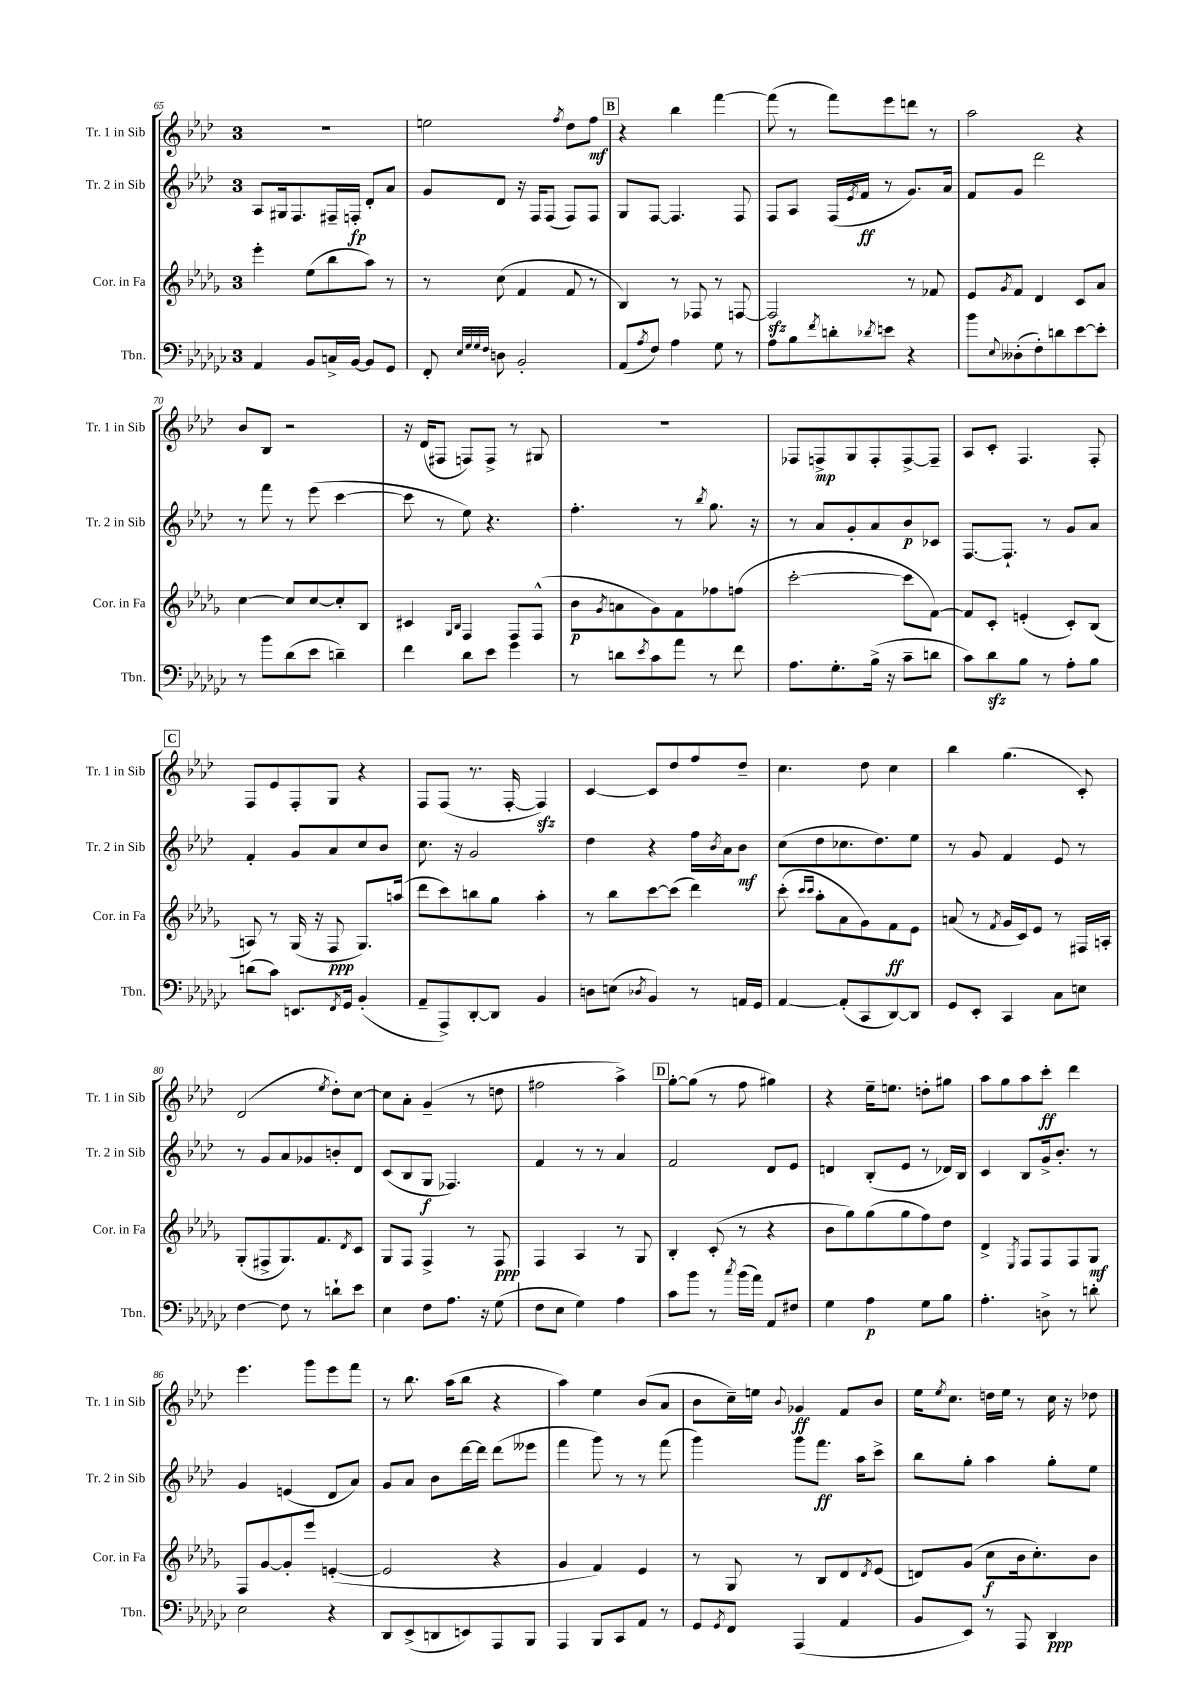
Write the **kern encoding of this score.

**kern	**dynam	**kern	**dynam	**kern	**dynam	**kern	**dynam
*part4	*part4	*part3	*part3	*part2	*part2	*part1	*part1
*staff4	*staff4	*staff3	*staff3	*staff2	*staff2	*staff1	*staff1
*I"Tbn.	*	*I"Cor. in Fa	*	*I"Tr. 2 in Sib	*	*I"Tr. 1 in Sib	*
*I'Tbn.	*	*I'Cor. in Fa	*	*I'Tr. 2 in Sib	*	*I'Tr. 1 in Sib	*
*clefF4	*	*clefG2	*	*clefG2	*	*clefG2	*
*k[b-e-a-d-g-c-]	*	*k[b-e-a-d-g-]	*	*k[b-e-a-d-]	*	*k[b-e-a-d-]	*
*M3/4	*	*M3/4	*	*M3/4	*	*M3/4	*
=65	=65	=65	=65	=65	=65	=65	=65
4AA-/	.	4eee-'\	.	8A-/L	.	2.r	.
.	.	.	.	16G#X/k	.	.	.
.	.	.	.	8.F/	.	.	.
8BB-/L	.	(8ee-\L	.	.	.	.	.
16Cn^/L	.	8bb-\	.	16F#X~/L	.	.	.
[16BB-/JJ	.	.	.	16Fn'/JJ	fp	.	.
8BB-/L]	.	8aa-\J)	.	8d-'/L	.	.	.
8GG-/J	.	8r	.	8a-/J	.	.	.
=66	=66	=66	=66	=66	=66	=66	=66
8FF'/	.	8r	.	8g/L	.	2een\	.
32qqE-/LLL	.	.	.	.	.	.	.
32qqG-/	.	.	.	.	.	.	.
32qqG-/	.	.	.	.	.	.	.
32qqF/JJJ	.	.	.	.	.	.	.
8Dn\	.	(8cc\	.	8d-/J	.	.	.
2BB-'/	.	4f/	.	16r	.	.	.
.	.	.	.	16F/KL	.	.	.
.	.	.	.	(8F/J	.	.	.
.	.	.	.	.	.	8qff/	.
.	.	8f/	.	8F/L)	.	8dd-\L	.
.	.	8r	.	8F/J	.	8ff\J	mf
!!LO:REH:place=s1:t=B
=67	=67	=67	=67	=67	=67	=67	=67
(8AA-/L	.	4B-/)	.	8G/L	.	4r	.
8qA-/	.	.	.	.	.	.	.
8F/J)	.	.	.	[8F/J	.	.	.
4A-\	.	8r	.	4.F/]	.	4bb-\	.
.	.	8F-X/	.	.	.	.	.
8G-\	.	8r	.	.	.	[4fff\	.
8r	.	[8Fn/	.	8F/	.	.	.
=68	=68	=68	=68	=68	=68	=68	=68
8A-\L	.	2Fzz/]	.	8F/L	.	(8fff\]	.
8B-\	.	.	.	8A-/J	.	8r	.
8qf/	.	.	.	.	.	.	.
8dn'\	.	.	.	(16F/LL	.	8fff\L)	.
.	.	.	.	8qe-/	.	.	.
.	.	.	.	16f/JJ	ff	.	.
8qd-X/	.	.	.	.	.	.	.
8en\J	.	.	.	8r	.	8eee-\	.
4r	.	8r	.	8.g/L)	.	8dddn\J	.
.	.	8f-X/	.	.	.	8r	.
.	.	.	.	16a-/Jk	.	.	.
=69	=69	=69	=69	=69	=69	=69	=69
8b-\L	.	8e-/L	.	8f/L	.	2aa-\	.
8qqE-/	.	8qg-/	.	.	.	.	.
(8D--X'\	.	8f/J	.	8g/J	.	.	.
8F'\)	.	4d-/	.	2ddd-\	.	.	.
8dn\	.	.	.	.	.	.	.
[8e-\	.	8c/L	.	.	.	4r	.
8e-'\J]	.	8a-/J	.	.	.	.	.
!!LO:LB:g=z
=70	=70	=70	=70	=70	=70	=70	=70
8r	.	[4cc\	.	8r	.	8b-/L	.
8b-\L	.	.	.	8fff\	.	8B-/J	.
(8d-\	.	8cc/L]	.	8r	.	2r	.
8e-\J	.	[8cc/	.	(8eee-\	.	.	.
4dn~\)	.	8cc'/]	.	[4ccc\	.	.	.
.	.	8B-/J	.	.	.	.	.
=71	=71	=71	=71	=71	=71	=71	=71
4f\	.	4c#X/	.	8ccc\]	.	16r	.
.	.	.	.	.	.	(16d-/KL	.
.	.	.	.	8r	.	8F#X/J	.
.	.	16qqG-/LL	.	.	.	.	.
.	.	16qqB-/JJ	.	.	.	.	.
8d-\L	.	4F/	.	8ee-\)	.	8Fn/L)	.
8e-\J	.	.	.	4.r	.	8F^/J	.
4g-\	.	8F/L	.	.	.	8r	.
.	.	(8F^^/J	.	.	.	8G#X/	.
=72	=72	=72	=72	=72	=72	=72	=72
8r	.	8b-\L	p	4.ff'\	.	2.r	.
.	.	8qg-/	.	.	.	.	.
8dn\L	.	8an\	.	.	.	.	.
8qe-/	.	.	.	.	.	.	.
8c-\	.	8g-\)	.	.	.	.	.
8a-\J	.	8f\	.	8r	.	.	.
.	.	.	.	8qbb-/	.	.	.
8r	.	8ff-X\	.	8.gg\	.	.	.
8f\	.	(8ffn\J	.	.	.	.	.
.	.	.	.	16r	.	.	.
=73	=73	=73	=73	=73	=73	=73	=73
8.A-\L	.	[2ccc'\	.	8r	.	8F-X/L	.
.	.	.	.	8a-/L	.	8Fn^/	mp
8.G-'\	.	.	.	.	.	.	.
.	.	.	.	8g'/	.	8G/	.
(16B-^\Jk	.	.	.	8a-/	.	8F'/	.
16r	.	.	.	.	.	.	.
8c-~\L	.	8ccc\L]	.	8b-/	p	[8F^/	.
8dn\J	.	[8f\J)	.	8c-X/J	.	8F~/J]	.
=74	=74	=74	=74	=74	=74	=74	=74
8c-\L)	.	8f/L]	.	[8.F/L	.	8A-/L	.
8d-zz\	.	8c'/J	.	.	.	8c'/J	.
.	.	.	.	8.F`/J]	.	.	.
8B-\J	.	(4en'/	.	.	.	4.F/	.
8r	.	.	.	8r	.	.	.
8A-'\L	.	8c'/L)	.	8g/L	.	.	.
8B-\J	.	(8B-/J	.	8a-/J	.	8F'/	.
!!LO:LB:g=z
!!LO:REH:place=s1:t=C
=75	=75	=75	=75	=75	=75	=75	=75
(8dn\L	.	8An/)	.	4f'/	.	8F/L	.
8c-\J)	.	8r	.	.	.	8e-/	.
8.EEn/L	.	(16G-/	.	8g/L	.	8F'/	.
.	.	16r	.	.	.	.	.
.	.	8F/	ppp	8a-/	.	8G/J	.
8qFF/	.	.	.	.	.	.	.
16GG-/Jk	.	.	.	.	.	.	.
(4BB-'/	.	8.G-/L)	.	8cc/	.	4r	.
.	.	.	.	8b-/J	.	.	.
.	.	(16aan/Jk	.	.	.	.	.
=76	=76	=76	=76	=76	=76	=76	=76
8AA-~/L	.	8ddd-\L	.	8.cc\	.	8F/L	.
8AAA-^/)	.	8ccc\)	.	.	.	(8F/J	.
.	.	.	.	16r	.	.	.
[8DD-'/	.	8bbn\	.	2g/	.	8.r	.
8DD-/J]	.	8gg-\J	.	.	.	.	.
.	.	.	.	.	.	[16F'/	.
4BB-/	.	4aa-'\	.	.	.	4Fzz/])	.
=77	=77	=77	=77	=77	=77	=77	=77
8Dn\L	.	8r	.	4dd-\	.	[4c/	.
(8En\J	.	8bb-\L	.	.	.	.	.
8qD-X/	.	.	.	.	.	.	.
4BB-/)	.	[8ccc\	.	4r	.	8c/L]	.
.	.	(8ccc\J]	.	.	.	8dd-/	.
8r	.	4ddd-\)	.	16ff\LL	.	8ff/	.
.	.	.	.	8qb-/	.	.	.
.	.	.	.	16a-\J	.	.	.
16AAn/LL	.	.	.	8b-\J	mf	8dd-~/J	.
16GG-/JJ	.	.	.	.	.	.	.
=78	=78	=78	=78	=78	=78	=78	=78
[4AA-/	.	(8ccc'\	.	(8cc\L	.	4.cc\	.
.	.	16qqccc/LL	.	.	.	.	.
.	.	16qqccc/JJ	.	.	.	.	.
.	.	8aa-'\L	.	8dd-\	.	.	.
(8AA-'/L]	.	8a-\	.	8.cc-X\	.	.	.
8CC-/	.	8g-\)	.	.	.	8dd-\	.
.	.	.	.	8.dd-\)	.	.	.
[8DD-/)	.	8f\	ff	.	.	4cc\	.
8DD-/J]	.	8e-\J	.	8ee-\J	.	.	.
=79	=79	=79	=79	=79	=79	=79	=79
8GG-/L	.	(8an/	.	8r	.	4bb-\	.
8EE-'/J	.	8r	.	8g/	.	.	.
.	.	8qf/	.	.	.	.	.
4CC-/	.	16g-/LL	.	4f/	.	(4.gg\	.
.	.	16c/J)	.	.	.	.	.
.	.	8e-/J	.	.	.	.	.
8C-\L	.	8r	.	8e-/	.	.	.
8En\J	.	16F#X/LL	.	8r	.	8c'/)	.
.	.	16An'/JJ	.	.	.	.	.
!!LO:LB:g=z
=80	=80	=80	=80	=80	=80	=80	=80
[4F\	.	(8G-'/L	.	8r	.	(2d-/	.
.	.	8F#X^/	.	8g/L	.	.	.
8F\]	.	8.G-/)	.	8a-/	.	.	.
8r	.	.	.	8g-X/	.	.	.
.	.	8.f/	.	.	.	.	.
.	.	.	.	.	.	8qee-/	.
8dn`\L	.	.	.	8bn'/	.	8dd-'\L)	.
.	.	8qd-/	.	.	.	.	.
8e-\J	.	8c/J	.	8d-/J	.	[8cc\J	.
=81	=81	=81	=81	=81	=81	=81	=81
4E-\	.	8G-/L	.	(8c/L	.	8cc\L]	.
.	.	8F/J	.	8B-/	.	8a-'\J	.
8F\L	.	4F^/	.	8G/J	f	(4g~/	.
8.A-\J	.	.	.	4.F-X/)	.	.	.
.	.	8r	.	.	.	8r	.
16r	.	.	.	.	.	.	.
(8G-\	.	8F/	ppp	.	.	8ddn\	.
=82	=82	=82	=82	=82	=82	=82	=82
8F\L	.	4F/	.	4f/	.	2ff#X\	.
8E-\J	.	.	.	.	.	.	.
4G-\)	.	4A-/	.	8r	.	.	.
.	.	.	.	8r	.	.	.
4A-\	.	8r	.	4a-/	.	4aa-^\)	.
.	.	8G-/	.	.	.	.	.
!!LO:REH:place=s1:t=D
=83	=83	=83	=83	=83	=83	=83	=83
8c-\L	.	4B-'/	.	2f/	.	[8gg'\L	.
8b-\J	.	.	.	.	.	(8gg\J]	.
8r	.	(8c'/	.	.	.	8r	.
8qcc-/	.	.	.	.	.	.	.
(16b-\LL	.	8r	.	.	.	8ff\	.
16a-\JJ)	.	.	.	.	.	.	.
8AA-/L	.	4r	.	8d-/L	.	4gg#X\)	.
8F#X/J	.	.	.	8e-/J	.	.	.
=84	=84	=84	=84	=84	=84	=84	=84
4G-\	.	8b-\L	.	4dn/	.	4r	.
.	.	8gg-\)	.	.	.	.	.
4A-\	p	(8gg-\	.	(8B-'/L	.	16ee-~\KL	.
.	.	.	.	.	.	8.een\J	.
.	.	8gg-\	.	8e-/J	.	.	.
8G-\L	.	8ff\)	.	8r	.	8ddn'\L	.
8B-\J	.	8dd-\J	.	16d-X/LL)	.	8gg#X\J	.
.	.	.	.	16B-/JJ	.	.	.
=85	=85	=85	=85	=85	=85	=85	=85
4.A-'\	.	4d-^/	.	4c/	.	8aa-\L	.
.	.	.	.	.	.	8gg\	.
.	.	8qE-/	.	.	.	.	.
.	.	8F/L	.	8B-/L	.	8aa-\	.
8Dn^\	.	8F/	.	16g^/k	.	8ccc'\J	ff
.	.	.	.	8.b-'/J	.	.	.
8r	.	8F/	.	.	.	4ddd-\	.
8dn'\	.	8G-/J	mf	8r	.	.	.
!!LO:LB:g=z
=86	=86	=86	=86	=86	=86	=86	=86
2E-\	.	8F/L	.	4g/	.	4.eee-\	.
.	.	[8g-/	.	.	.	.	.
.	.	8g-'/]	.	(4en/	.	.	.
.	.	8eee-/J	.	.	.	8ggg\L	.
4r	.	([4en'/	.	8d-/L	.	8eee-\	.
.	.	.	.	8a-/J)	.	8fff\J	.
=87	=87	=87	=87	=87	=87	=87	=87
8DD-/L	.	2e/]	.	8g/L	.	8r	.
(8EE-^/	.	.	.	8a-/J	.	8.bb-\	.
8DDn/	.	.	.	8b-\L	.	.	.
.	.	.	.	.	.	(16aa-\KL	.
8EEn/)	.	.	.	[16ddd-\L	.	8bb-\J	.
.	.	.	.	16ddd-\JJ]	.	.	.
8AAA-/	.	4r	.	(8ddd-\L	.	4r	.
8BBB-/J	.	.	.	8eee--X\J	.	.	.
=88	=88	=88	=88	=88	=88	=88	=88
4AAA-/	.	4g-/	.	4fff\	.	4aa-\)	.
8BBB-/L	.	4f/)	.	8ggg\)	.	4ee-\	.
8CC-/	.	.	.	8r	.	.	.
8AA-/J	.	4e-/	.	8r	.	(8b-/L	.
8r	.	.	.	(8fff\	.	8a-/J	.
=89	=89	=89	=89	=89	=89	=89	=89
8GG-/L	.	8r	.	4ggg\)	.	8b-\L	.
8qGG-/	.	.	.	.	.	.	.
8FF/J	.	8G-/	.	.	.	16cc~\L)	.
.	.	.	.	.	.	16een\JJ	.
.	.	.	.	.	.	8qqb-/	.
(4AAA-/	.	8r	.	8ggg\L	.	4g-X/	ff
.	.	8B-/L	.	8.fff\J	ff	.	.
4AA-/	.	8d-/	.	.	.	8f/L	.
.	.	.	.	16aa-\KL	.	.	.
.	.	8qd-/	.	.	.	.	.
.	.	(8e-/J	.	8ccc^\J	.	8b-/J	.
=90	=90	=90	=90	=90	=90	=90	=90
8BB-/L	.	8dn/L)	.	8bb-\L	.	16ee-\KL	.
.	.	.	.	.	.	8qee-/	.
.	.	.	.	.	.	8.cc\J	.
8EE-/J)	.	(8g-/J	.	8gg'\J	.	.	.
8r	.	8cc\L	f	4aa-\	.	16ddn\LL	.
.	.	.	.	.	.	16ee-\JJ	.
8AAA-/	.	16b-\k	.	.	.	8r	.
.	.	8.cc'\)	.	.	.	.	.
4DD-/	ppp	.	.	8gg'\L	.	16cc\	.
.	.	.	.	.	.	16r	.
.	.	8b-\J	.	8ee-\J	.	8dd-X\	.
==	==	==	==	==	==	==	==
*-	*-	*-	*-	*-	*-	*-	*-
